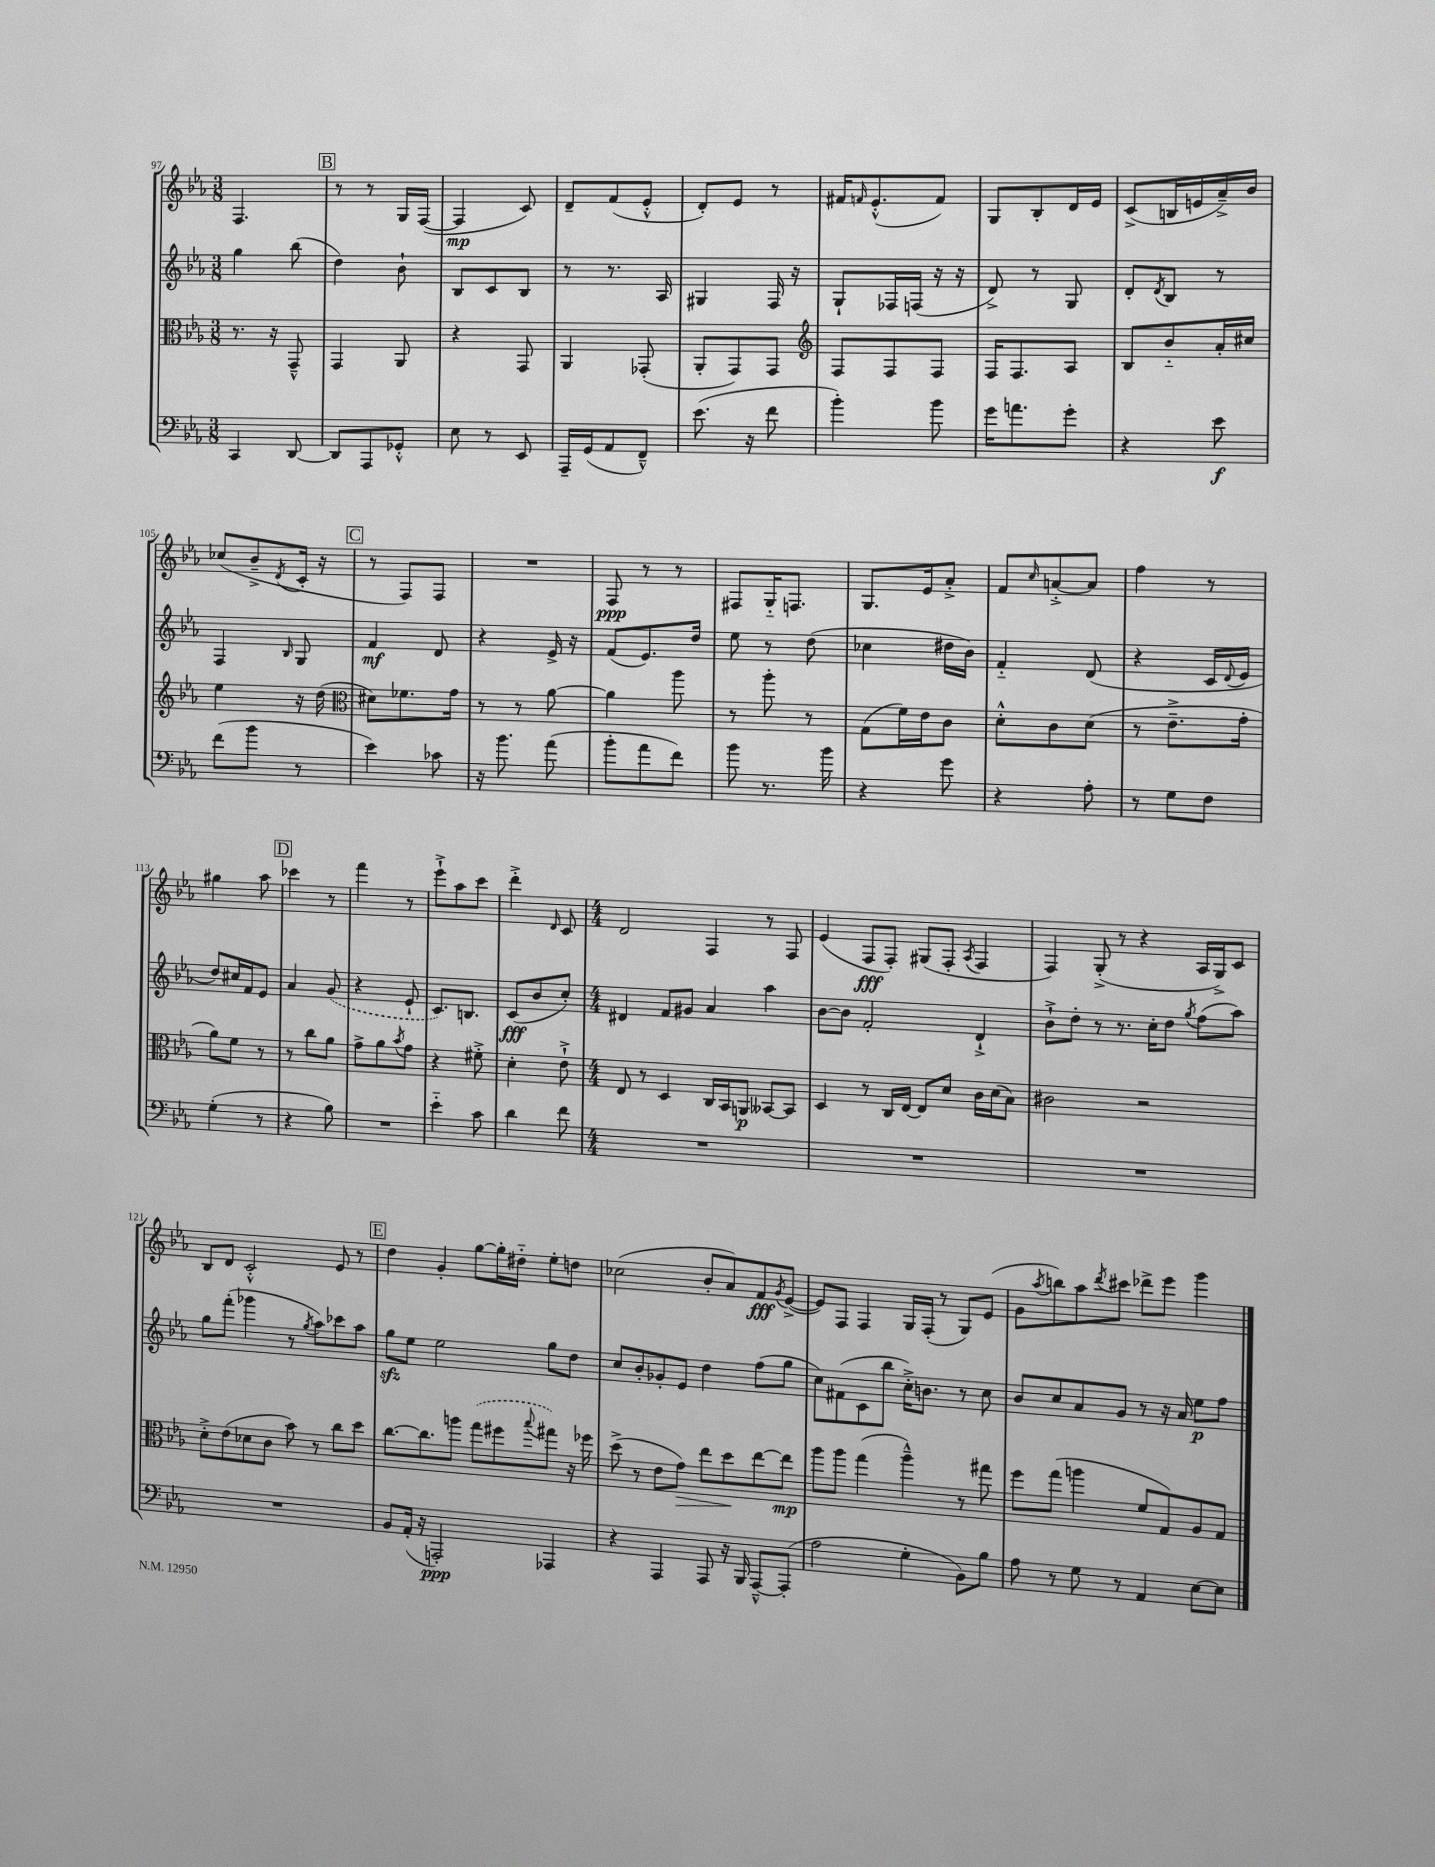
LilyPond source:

<<
\new StaffGroup <<
\new Staff = "s0" {
    \clef treble \key ees \major \numericTimeSignature \time 3/8
    f4. |
    \mark \markup { \box "B" } r8 r8 g16 f16~( |
    f4\mp c'8) |
    d'8-- f'8( ees'8-.-^ |
    d'8-.) ees'8 r8 |
    fis'16 \grace { f'16 } ees'8.-.-^( f'8) |
    g8 bes8-. d'16 ees'16 |
    c'8->( b16 e'16 aes'16--->) bes'16 |
    ces''8( bes'8---> \acciaccatura { d'8 } c'16-. r16 |
    \mark \markup { \box "C" } r8 f8) f8 |
    R4. |
    f8\ppp r8 r8 |
    fis8 g16-_ f8. |
    g8. ees'16 aes'8-.-> |
    f'8 \grace { c''16 } a'8~-.-> a'8 |
    f''4 r8 |
    gis''4 aes''8 |
    \mark \markup { \box "D" } ces'''4 r8 |
    f'''4 r8 |
    ees'''8-!-> aes''8 c'''8 |
    d'''4-.-> \grace { d'16 } c'8 |
    \numericTimeSignature \time 4/4 d'2 f4 r8 f8 |
    ees'4( f8\fff f8-.) gis8( f8-. \acciaccatura { aes8 } f4 |
    f4) g8-.->( r8 r4 aes16 g16->) c'8 |
    bes8 d'8 c'2-.-^ ees'8 r8 |
    \mark \markup { \box "E" } d''4 g'4-. g''8~ g''16-. dis''16-_ ees''8-. d''8 |
    ces''2( bes'8-. aes'8) f'8\fff \acciaccatura { g'8 } ees'8~->( |
    ees'8) f8 f4 g16 f16-.( r8 g8) ees'8( |
    g'8 \acciaccatura { aes''8 } b''8) aes''8 \acciaccatura { d'''8 } cis'''8 des'''8-> ees'''8 g'''4 \bar "|." |
}
\new Staff = "s1" {
    \clef treble \key ees \major \numericTimeSignature \time 3/8
    g''4 bes''8( |
    \mark \markup { \box "B" } d''4) bes'8-! |
    bes8 c'8 bes8 |
    r8 r8. aes16 |
    gis4 f16 r16 |
    g8-! fes16 f16( r16 r16 |
    d'8->) r8 g8 |
    d'8-. \acciaccatura { d'8 } bes8 r8 |
    f4 \grace { bes16 } g8 |
    \mark \markup { \box "C" } f'4\mf d'8 |
    r4 ees'16-> r16 |
    f'8( ees'8.) d''16 |
    ees''8 r8 d''8( |
    ces''4 dis''16 bes'16) |
    f'4-_ d'8( |
    r4 c'16 \appoggiatura { d'8 } ees'16 |
    d''8) cis''16 f'16 ees'8 |
    \mark \markup { \box "D" } aes'4 \once \slurDashed g'8( |
    r4 ees'8-! |
    c'8.) b8. |
    c'8\fff( bes'8 c''8-.) |
    \numericTimeSignature \time 4/4 dis'4 f'8 gis'8 aes'4 aes''4 |
    bes'8~ bes'8 f'2-. d'4-!-> |
    bes'8-!-> d''8-. r8 r8. c''16-. d''8 \acciaccatura { g''8 } f''8( aes''8) |
    g''8 f'''8-.( ges'''4 r8 \acciaccatura { g''8 } aes''8) ces'''8 aes''8 |
    \mark \markup { \box "E" } g''8\sfz ees''8 ees''2 g''8 d''8 |
    c''8 bes'8-. ges'8-. ees'8 d''4 f''8( g''8 |
    c''8) fis'8( c'8 bes''8 c''16-.->) b'8. r8 c''8 |
    bes'8 c''8 aes'8 g'8 r8 r16 aes'16 ees''8\p f''8 \bar "|." |
}
\new Staff = "s2" {
    \clef alto \key ees \major \numericTimeSignature \time 3/8
    r8. r16 g,8---^ |
    \mark \markup { \box "B" } g,4 aes,8 |
    r4 g,8 |
    aes,4 ges,8-.( |
    aes,8-. g,8) g,8 |
    \clef treble f8 f8 f8 |
    f16 f8. aes8 |
    bes8 bes'8-_ aes'16-. cis''16 |
    ees''4 r16 d''16( |
    \mark \markup { \box "C" } \clef alto dis'8) fes'8. g'16 |
    r8 r8 aes'8~ |
    aes'4 aes''8 |
    r8 aes''8-. r8 |
    g8( f'16) ees'16 c'8 |
    d'8-.-^ c'8 d'8( |
    r8 ees'8.---> g'16-. |
    aes'8) f'8 r8 |
    \mark \markup { \box "D" } r8 c''8 aes'8 |
    g'8-> aes'8 \acciaccatura { bes'8 } g'8 |
    r4 fis'8-.-> |
    d'4-. ees'8-!-> |
    \numericTimeSignature \time 4/4 ees8 r8 d4 c16 bes,16 a,8\p beses,8~ beses,8 |
    d4 r8 c16 ees16~ ees8 d'8 c'16 d'16( bes8) |
    cis'2 r2 |
    d'8-.-> ees'8( des'8 c'8 bes'8) r8 c''8 d''8 |
    \mark \markup { \box "E" } c''8.~ c''8. a''8 \once \slurDashed g''8( fis''8 \appoggiatura { bes''8 } gis''8) r16 fes''16 |
    d''8->( r8 ees'8 g'8\>) ees''8 d''8\! ees''8~ ees''8\mp |
    aes''8 aes''8 g''4( aes''4---^) r8 gis''8 |
    f''8 g''8( a''4 f'8 g8) aes8 g8 \bar "|." |
}
\new Staff = "s3" {
    \clef bass \key ees \major \numericTimeSignature \time 3/8
    c,4 d,8~ |
    \mark \markup { \box "B" } d,8 aes,,8 ges,8-.-^ |
    ees8 r8 ees,8 |
    aes,,16-- g,16( aes,8 f,8---^) |
    ees'8.( r16 f'8 |
    bes'4-.) bes'8 |
    g'16 a'8. g'8-. |
    r4 ees'8\f |
    f'8( bes'8 r8 |
    \mark \markup { \box "C" } ees'4) ces'8 |
    r16 bes'8. aes'8( |
    bes'8-. aes'8 f'8) |
    bes'8 r8. bes'16 |
    r4 g'8 |
    r4 aes8-. |
    r8 g8 f8 |
    g4-.( r8 |
    \mark \markup { \box "D" } r4 bes8) |
    R4. |
    ees'4-_ c'8 |
    d'4 f'8 |
    \numericTimeSignature \time 4/4 R1 |
    R1 |
    R1 |
    R1 |
    \mark \markup { \box "E" } bes,8 aes,16-.( r16 a,,2-.\ppp) aes,,4 |
    r4 aes,,4 aes,,8 r16 bes,,16 aes,,8~---^ aes,,8-.( |
    aes2 g4-. bes,8) bes8 |
    aes8 r8 g8 r8 aes,4 ees8~ ees8 \bar "|." |
}
>>
>>
\layout { \context { \Score currentBarNumber = #97 } }
